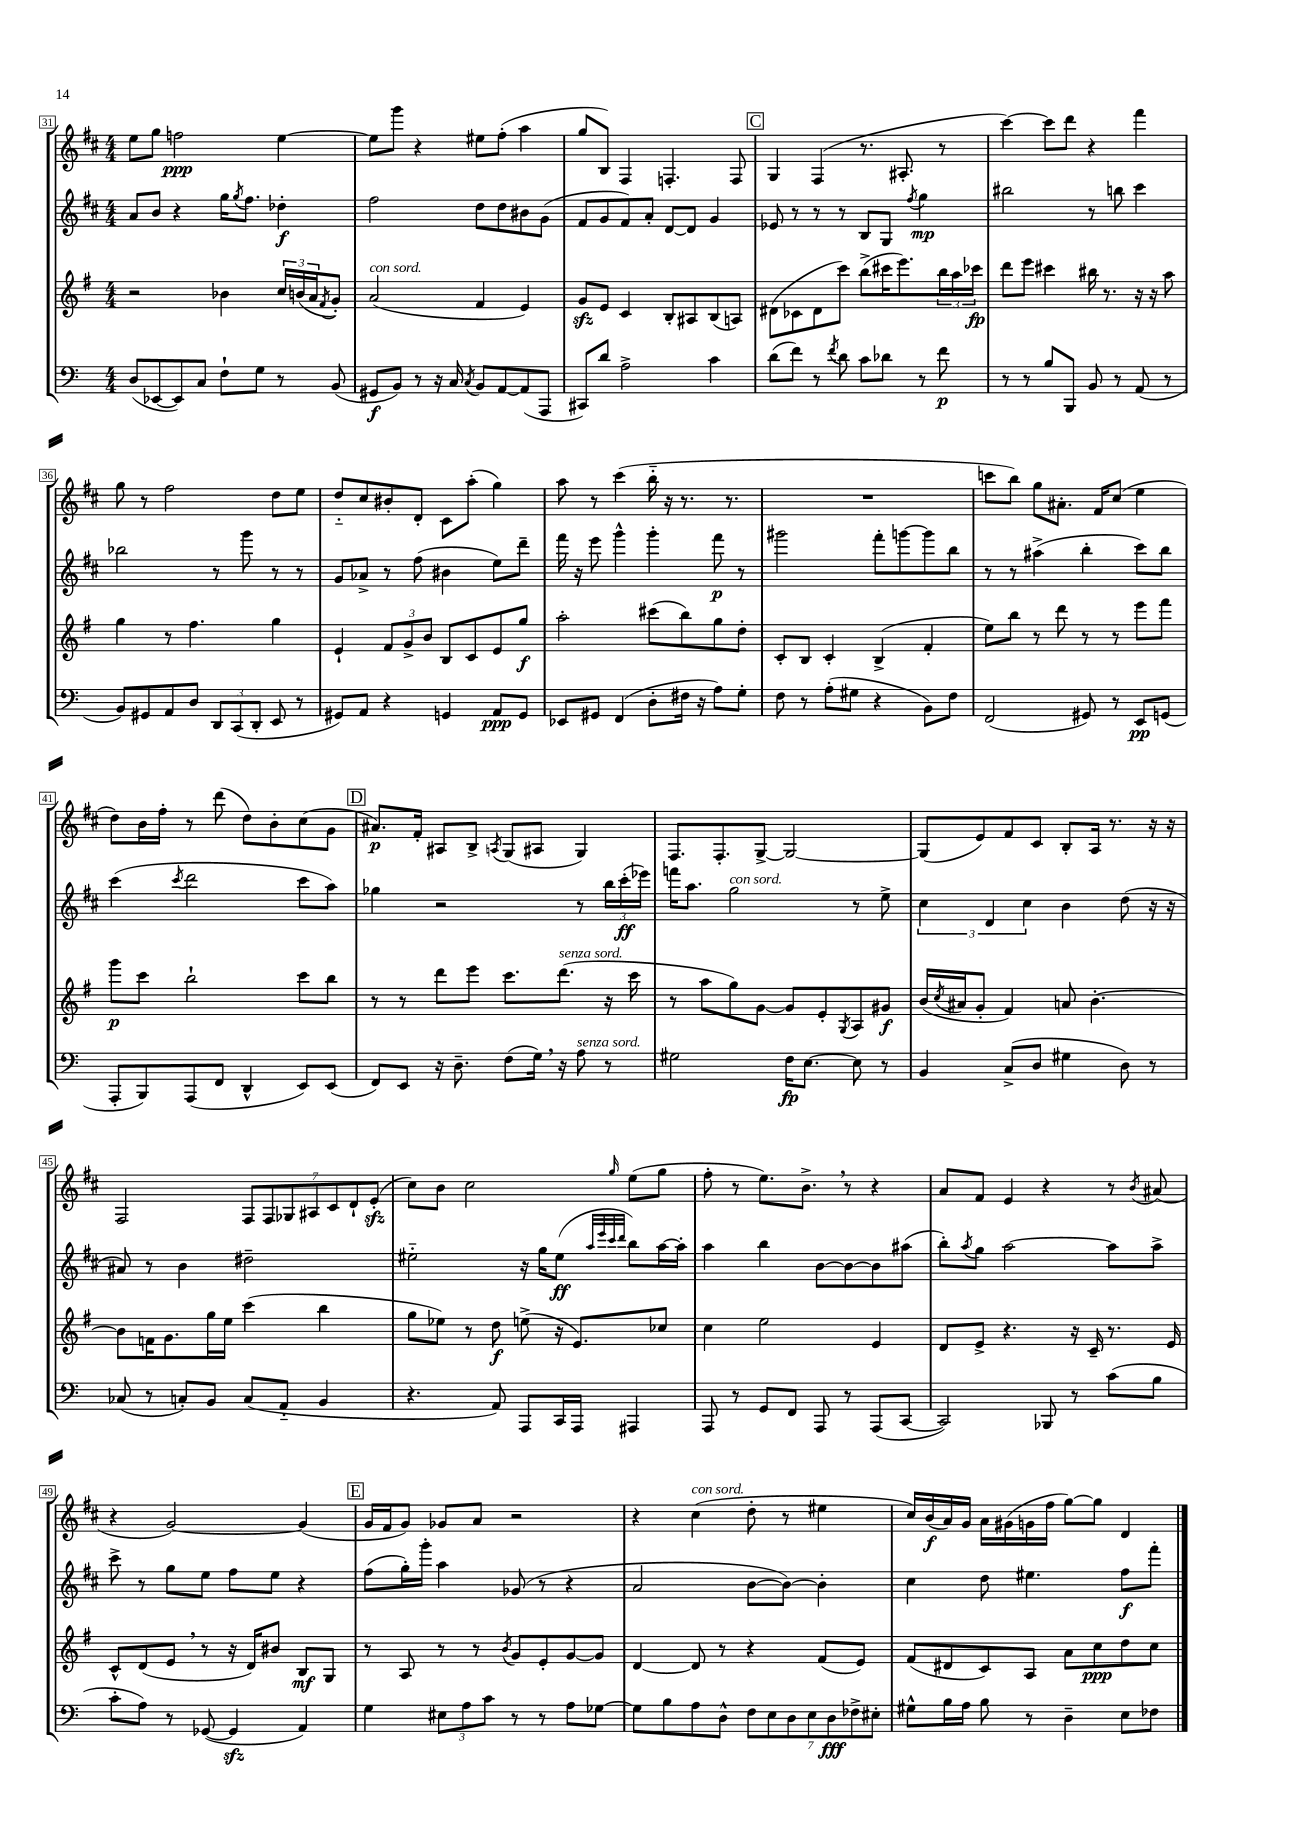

**kern	**kern	**kern	**kern
*staff4	*staff3	*staff2	*staff1
*clefF4	*clefG2	*clefG2	*clefG2
*k[]	*k[f#]	*k[f#c#]	*k[f#c#]
*M4/4	*M4/4	*M4/4	*M4/4
(8D	2r	8a	8ee
[8EE-	.	8b	8gg
8EE-])	.	4r	2ff
8C	.	.	.
8F`	4b-	16gg	.
.	.	8qgg	.
.	.	8.ff#	.
8G	.	.	.
8r	24cc	4dd-'	[4ee
.	(24b	.	.
.	24a	.	.
.	8qf#	.	.
(8BB	8g')	.	.
=	=	=	=
8GG#	(2a	2ff#	8ee]
8BB)	.	.	8ggg
8r	.	.	4r
16r	.	.	.
16C	.	.	.
8qC	.	.	.
8BB	4f#	8dd	8ee#
[8AA	.	8dd	(8ff#'
(8AA]	4e)	8b#	4aa
8AAA	.	(8g	.
=	=	=	=
8CC#)	8g	8f#	8gg
8d	8e	8g	8B)
2A^	4c	8f#)	4F#
.	.	8a'	.
.	8B'	[8d	4.F'
.	8A#	8d]	.
4c	(8B	4g	.
.	8A)	.	8F
=	=	=	=
(8d	(8d#	8e-	4G
8f)	8c-	8r	.
8r	8d#	8r	(4F#
8qf	.	.	.
8d	8ccc)	8r	.
8c	(8bb^	8B	8.r
8d-	16ccc#	8G	.
.	8.eee)	.	8.A#'
.	.	8qff#	.
8r	.	4gg	.
8f	24bb	.	8r
.	24aa	.	.
.	24ccc-	.	.
=	=	=	=
8r	8ddd	2bb#	[4ccc#)
8r	8eee	.	.
8B	4ccc#	.	8ccc#]
8BBB	.	.	8ddd
8BB	16bb#	8r	4r
.	8.r	.	.
8r	.	8bb	.
(8AA	16r	4ccc#	4fff#
.	16r	.	.
8r	8aa	.	.
=	=	=	=
8BB)	4gg	2bb-	8gg
8GG#	.	.	8r
8AA	8r	.	2ff#
8D	4.ff#	.	.
12DD	.	8r	.
(12CC	.	.	.
.	.	8ggg	.
12DD'	.	.	.
8EE	4gg	8r	8dd
8r	.	8r	8ee
=	=	=	=
8GG#)	4e`	8g	8dd'~
8AA	.	8a-^	8cc#
4r	12f#	8r	8b#'
.	12g^	.	.
.	.	(8ff#	8d'
.	12b	.	.
4GG	8B	4b#	8c#
.	8c	.	(8aa'
8AA	8e	8ee)	4gg)
8GG	8gg	8ddd~	.
=	=	=	=
8EE-	2aa'	16fff#	8aa
.	.	16r	.
8GG#	.	8eee	8r
(4FF	.	4ggg^^	(4ccc#
8D'	(8ccc#	4ggg'	16bb'~
.	.	.	16r
16F#	8bb)	.	8.r
16r	.	.	.
8A)	8gg	8fff#	.
.	.	.	8.r
8G'	8dd'	8r	.
=	=	=	=
8F	8c'	2ggg#	1r
8r	8B	.	.
(8A'	4c'	.	.
8G#	.	.	.
4r	(4B^	8fff#'	.
.	.	[8ggg	.
8BB)	4f#'	8ggg]	.
8F	.	8bb	.
=	=	=	=
(2FF	8ee)	8r	8ccc
.	8bb	8r	8bb)
.	8r	(4aa#^	8gg
.	8ddd	.	8.a#'
8GG#)	8r	4bb'	.
.	.	.	16f#
8r	8r	.	(8cc#
8EE	8eee	8ccc#)	4ee
(8GG	8fff#	8bb	.
=	=	=	=
8AAA'	8ggg	(4ccc#	8dd)
8BBB)	8ccc	.	16b
.	.	.	16ff#'
.	.	8qccc#	.
(8AAA	2bb`	2ddd	8r
8FF	.	.	(8ddd
4DD^^	.	.	8dd)
.	.	.	8b'
8EE)	8ccc	8ccc#	(8cc#
(8EE	8bb	8aa)	8g
=	=	=	=
8FF)	8r	4gg-	8.a#)
8EE	8r	.	.
.	.	.	16f#'
16r	8ddd	2r	8A#
8.D~	.	.	.
.	8eee	.	8B^
.	.	.	8qA
(8F	8.ccc	.	(8G
16G)	.	.	8A#
16r	(8.ddd	.	.
8A	.	8r	4G)
8r	16r	24bb	.
.	.	(24ccc#'	.
.	16ccc	.	.
.	.	24eee-)	.
=	=	=	=
2G#	8r	16fff	8.F#
.	.	8.aa	.
.	8aa	.	.
.	.	.	8.F#'
.	8gg)	2gg	.
.	[8g	.	[8G^
16F	8g]	.	2G_
[8.E	.	.	.
.	8e'	.	.
.	8qG	.	.
8E]	8A	8r	.
8r	8g#	8ee^	.
=	=	=	=
4BB	(16b	6cc#	(8G]
.	8qcc	.	.
.	16a#	.	.
.	8g'	.	8e)
.	.	6d	.
(8C^	4f#)	.	8f#
.	.	6cc#	.
8D	.	.	8c#
4G#	8a	4b	8B'
.	[4.b'	.	16A
.	.	.	8.r
8D)	.	(8dd	.
8r	.	16r	16r
.	.	16r	16r
=	=	=	=
(8C-	8b]	8a#)	2F#
8r	16f	8r	.
.	8.g	.	.
8C')	.	4b	.
8BB	16gg	.	.
.	16ee	.	.
(8C	(4ccc	2dd#~	14F#
.	.	.	14F#
8AA'~	.	.	.
.	.	.	14G-
.	.	.	14A#
4BB	4bb	.	.
.	.	.	14c#
.	.	.	14d`
.	.	.	(14e'
=	=	=	=
4.r	8gg	2ee#'~	8cc#)
.	8ee-)	.	8b
.	8r	.	2cc#
8AA)	8dd	.	.
8AAA	(8ee^	16r	.
.	.	16gg	.
16CC	16r	(8ee#	.
16AAA	8.e)	.	.
.	.	32qqaa	.
.	.	32qqeee	.
.	.	32qqccc#	.
.	.	32qqddd	16qqgg
4AAA#	.	8bb)	(8ee
.	8cc-	[16aa	8gg
.	.	16aa']	.
=	=	=	=
8AAA	4cc	4aa	8ff#'
8r	.	.	8r
8GG	2ee	4bb	8.ee)
8FF	.	.	.
.	.	.	8.b^
8AAA	.	[8b	.
8r	.	8b_	8r
(8AAA	4e	8b]	4r
[8CC	.	(8aa#	.
=	=	=	=
2CC])	8d	8bb')	8a
.	.	8qaa	.
.	8e^	8gg	8f#
.	4.r	[2aa	4e
8BBB-	.	.	4r
8r	16r	.	.
.	16c~	.	.
(8c	8.r	8aa]	8r
.	.	.	8qb
8B	.	8aa^	(8a#
.	16e	.	.
=	=	=	=
8c'	8c^^	8ccc#^	4r
8A)	(8d	8r	.
8r	8e	8gg	[2g)
([8GG-	8r	8ee	.
4GG-]	16r	8ff#	.
.	16d)	.	.
.	8b#	8ee	.
4AA)	8B	4r	(4g]
.	8G	.	.
=	=	=	=
4G	8r	(8ff#	16g
.	.	.	16f#
.	8A	16gg')	8g)
.	.	16ggg'	.
12E#	8r	4aa	8g-
12A	.	.	.
.	8r	.	8a
12c	.	.	.
.	8qb	.	.
8r	8g	(8g-	2r
8r	8e'	8r	.
8A	[8g	4r	.
[8G-	8g]	.	.
=	=	=	=
8G-]	[4d	2a	4r
8B	.	.	.
8A	8d]	.	(4cc#
8D^^	8r	.	.
14F	4r	[8b	8dd'
14E	.	.	.
.	.	8b_)	8r
14D	.	.	.
14E	.	.	.
.	(8f#	4b']	4ee#
14D	.	.	.
14F-^	.	.	.
.	8e)	.	.
14E#'	.	.	.
=	=	=	=
8G#^^	(8f#	4cc#	16cc#)
.	.	.	(16b
16B	8d#	.	16a)
16A	.	.	16g
8B	8c)	8dd	16a
.	.	.	(16g#
8r	8A	4.ee#	16g
.	.	.	16ff#
4D~	8a	.	[8gg)
.	8cc	.	8gg]
8E	8dd	8ff#	4d
8F-	8cc	8fff#'	.
==	==	==	==
*-	*-	*-	*-
